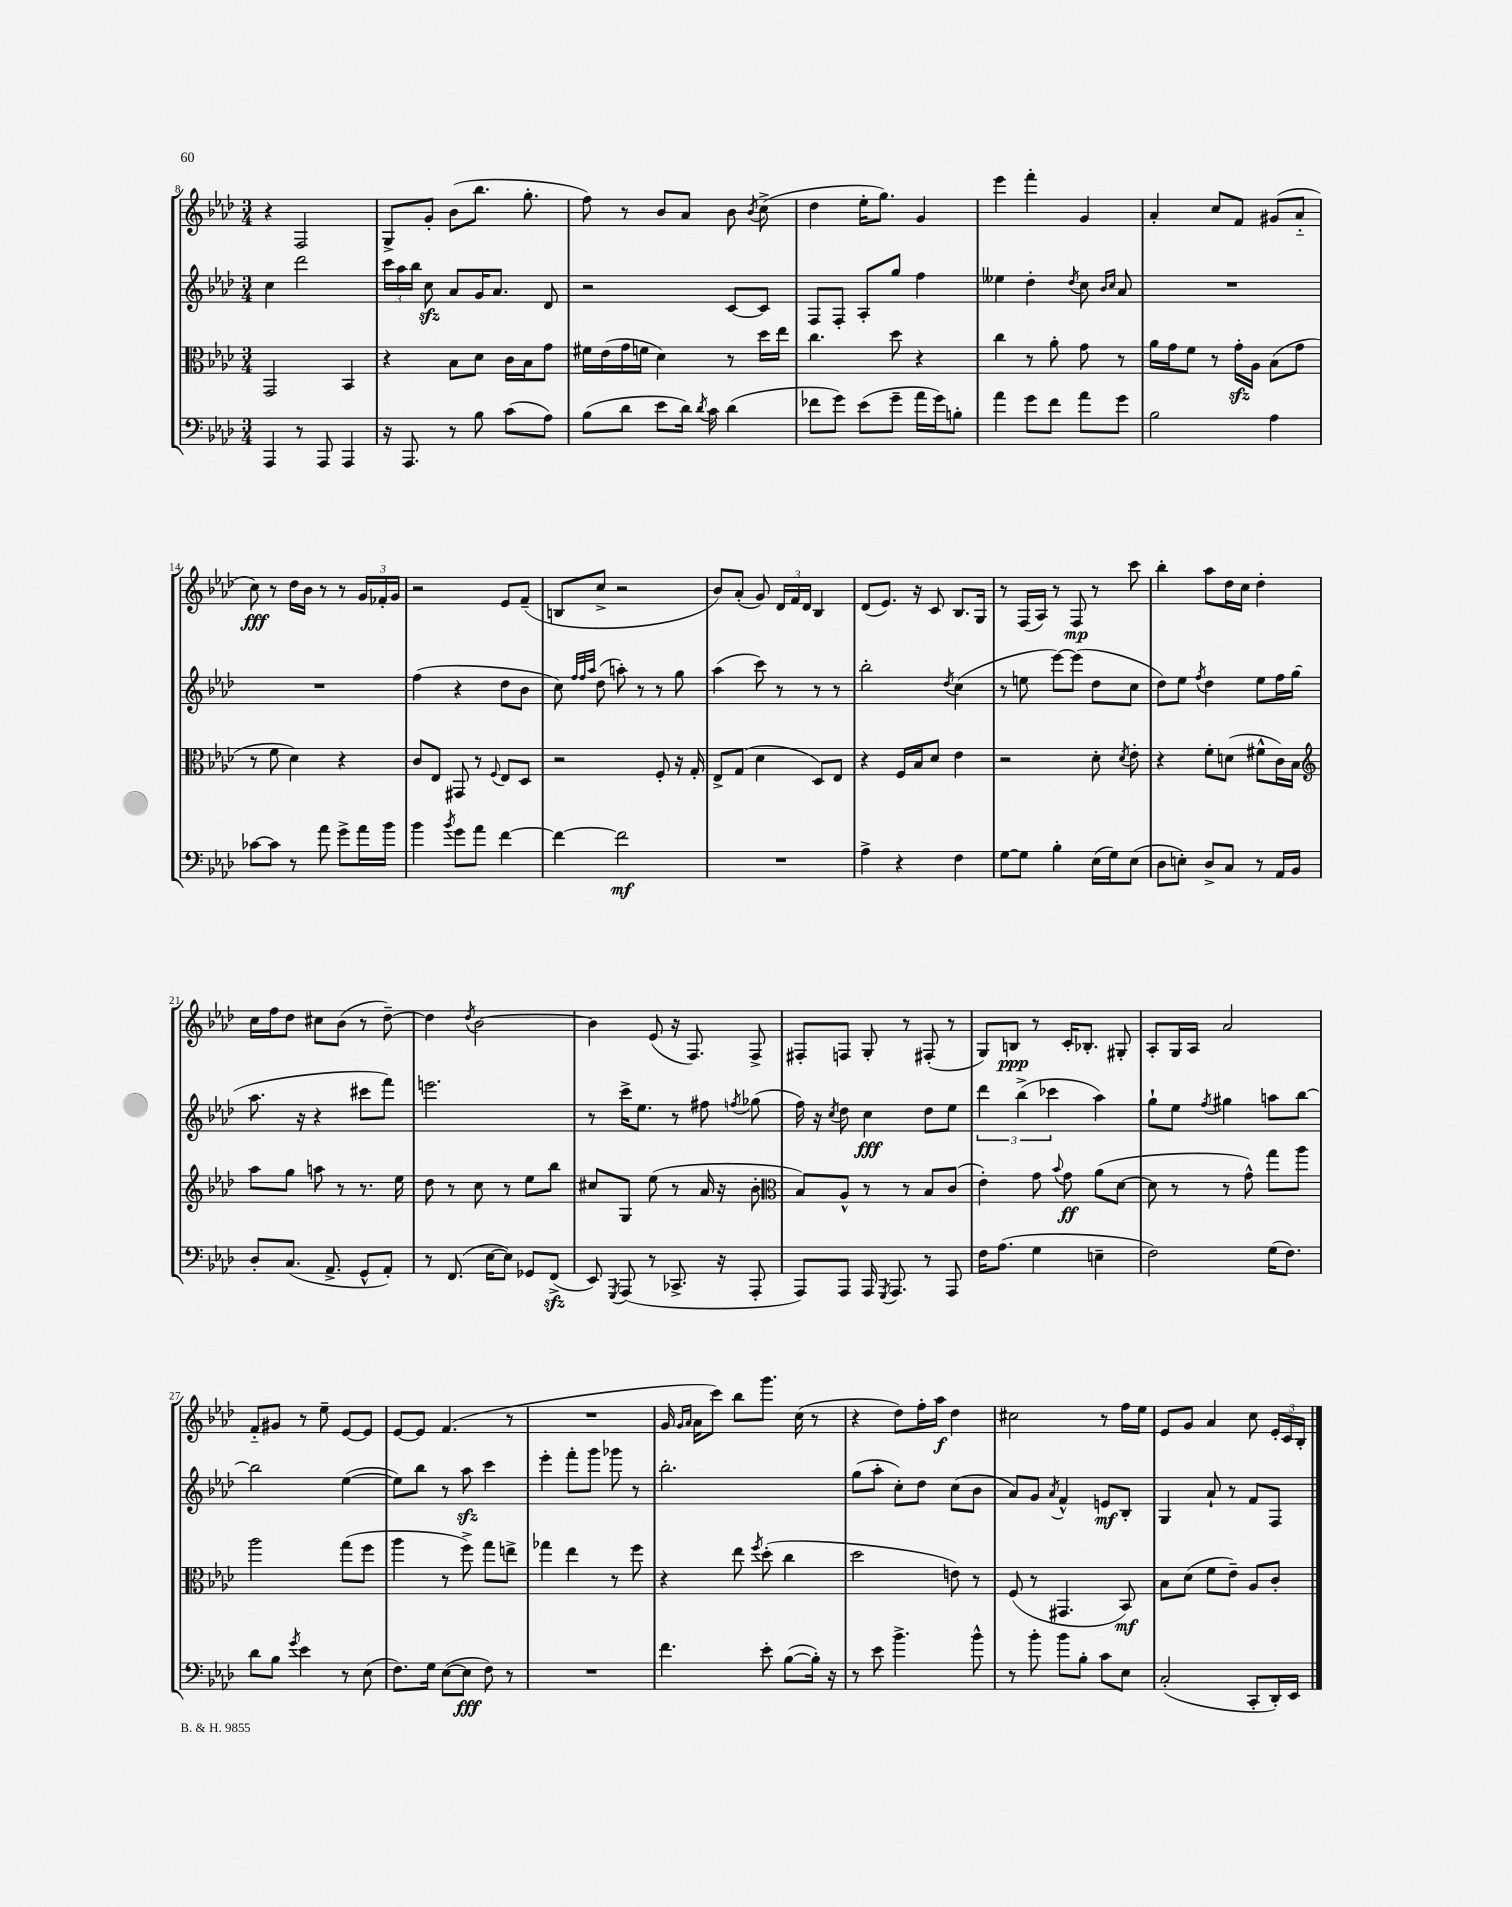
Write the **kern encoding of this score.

**kern	**dynam	**kern	**dynam	**kern	**dynam	**kern	**dynam
*part4	*part4	*part3	*part3	*part2	*part2	*part1	*part1
*staff4	*staff4	*staff3	*staff3	*staff2	*staff2	*staff1	*staff1
*clefF4	*	*clefC3	*	*clefG2	*	*clefG2	*
*k[b-e-a-d-]	*	*k[b-e-a-d-]	*	*k[b-e-a-d-]	*	*k[b-e-a-d-]	*
*M3/4	*	*M3/4	*	*M3/4	*	*M3/4	*
=8	=8	=8	=8	=8	=8	=8	=8
4AAA-/	.	2GG/	.	4cc\	.	4r	.
8r	.	.	.	2ddd-\	.	2F/	.
8AAA-/	.	.	.	.	.	.	.
4AAA-/	.	4BB-/	.	.	.	.	.
=9	=9	=9	=9	=9	=9	=9	=9
16r	.	4r	.	24ccc\LL	.	8G^/L	.
.	.	.	.	24aa-\	.	.	.
8.AAA-/	.	.	.	.	.	.	.
.	.	.	.	24bb-\JJ	.	.	.
.	.	.	.	8cczz\	.	8g'/J	.
8r	.	8B-\L	.	8a-/L	.	(8b-\L	.
8B-\	.	8d-\J	.	16g/K	.	8.bb-\J	.
.	.	.	.	8.a-/J	.	.	.
(8c\L	.	16c\LL	.	.	.	.	.
.	.	16B-\J	.	.	.	8.gg'\	.
8A-\J)	.	8g\J	.	8d-/	.	.	.
=10	=10	=10	=10	=10	=10	=10	=10
(8B-\L	.	16f#X\LL	.	2r	.	8ff\)	.
.	.	(16e-\	.	.	.	.	.
8d-\J	.	16g\	.	.	.	8r	.
.	.	16fn\JJ	.	.	.	.	.
8e-\L	.	4d-\)	.	.	.	8b-/L	.
16d-\Jk)	.	.	.	.	.	8a-/J	.
8qd-/	.	.	.	.	.	.	.
16c\	.	.	.	.	.	.	.
(4d-\	.	8r	.	[8c/L	.	8b-\	.
.	.	.	.	.	.	8qb-/	.
.	.	16dd-\LL	.	8c/J]	.	(8cc^\	.
.	.	16ee-\JJ	.	.	.	.	.
=11	=11	=11	=11	=11	=11	=11	=11
8f-X\L	.	4.cc\	.	8F/L	.	4dd-\	.
8g\J)	.	.	.	8F'/J	.	.	.
(8e-\L	.	.	.	8A-'/L	.	16ee-'\KL	.
.	.	.	.	.	.	8.gg\J)	.
8g~\J	.	8dd-\	.	8gg/J	.	.	.
16a-\LL	.	4r	.	4ff\	.	4g/	.
16g\J)	.	.	.	.	.	.	.
8Bn'\J	.	.	.	.	.	.	.
=12	=12	=12	=12	=12	=12	=12	=12
4a-\	.	4cc\	.	4ee--X\	.	4eee-\	.
8g\L	.	8r	.	4dd-'\	.	4fff'\	.
8f\J	.	8a-'\	.	.	.	.	.
.	.	.	.	8qdd-/	.	.	.
8a-\L	.	8g\	.	8cc\	.	4g/	.
.	.	.	.	16qqb-/LL	.	.	.
.	.	.	.	16qqcc/JJ	.	.	.
8g\J	.	8r	.	8a-/	.	.	.
=13	=13	=13	=13	=13	=13	=13	=13
2B-\	.	16a-\LL	.	2.r	.	4a-'/	.
.	.	16g\J	.	.	.	.	.
.	.	8f\J	.	.	.	.	.
.	.	8r	.	.	.	8cc/L	.
.	.	16gzz'\LL	.	.	.	8f/J	.
.	.	16A-\JJ	.	.	.	.	.
4A-\	.	(8B-\L	.	.	.	(8g#X/L	.
.	.	8g\J	.	.	.	8a-/J	.
!!LO:LB:g=z
=14	=14	=14	=14	=14	=14	=14	=14
[8c-X\L	.	8r	.	2.r	.	8cc\)	fff
8c-\J]	.	8f\	.	.	.	8r	.
8r	.	4d-\)	.	.	.	16dd-\LL	.
.	.	.	.	.	.	16b-\JJ	.
8a-\	.	.	.	.	.	8r	.
8g^\L	.	4r	.	.	.	8r	.
16a-\L	.	.	.	.	.	24g/LL	.
.	.	.	.	.	.	24f-X'/	.
16b-\JJ	.	.	.	.	.	.	.
.	.	.	.	.	.	24g/JJ	.
=15	=15	=15	=15	=15	=15	=15	=15
4b-\	.	8c/L	.	(4ff\	.	2r	.
.	.	8E-/J	.	.	.	.	.
8qb-/	.	.	.	.	.	.	.
8g\L	.	8GG#X/	.	4r	.	.	.
8a-\J	.	8r	.	.	.	.	.
.	.	8qqF/	.	.	.	.	.
[4f\	.	8E-/L	.	8dd-\L	.	8e-/L	.
.	.	8D-/J	.	8b-\J	.	(8f~/J	.
=16	=16	=16	=16	=16	=16	=16	=16
4f\_	.	2r	.	8cc\)	.	8Bn/L	.
.	.	.	.	32qqff/LLL	.	.	.
.	.	.	.	32qqff/	.	.	.
.	.	.	.	32qqaa-/JJJ	.	.	.
.	.	.	.	(8dd-\	.	8cc^/J	.
2f\]	mf	.	.	8aan'\)	.	2r	.
.	.	.	.	8r	.	.	.
.	.	8F'/	.	8r	.	.	.
.	.	16r	.	8gg\	.	.	.
.	.	16G'/	.	.	.	.	.
=17	=17	=17	=17	=17	=17	=17	=17
2.r	.	8E-^/L	.	(4aa-\	.	8b-/L)	.
.	.	(8G/J	.	.	.	(8a-'/J	.
.	.	4d-\	.	8ccc\)	.	8g/)	.
.	.	.	.	8r	.	24d-/LL	.
.	.	.	.	.	.	24f/	.
.	.	.	.	.	.	24d-/JJ	.
.	.	8D-/L)	.	8r	.	4B-/	.
.	.	8E-/J	.	8r	.	.	.
=18	=18	=18	=18	=18	=18	=18	=18
4A-^\	.	4r	.	2bb-'\	.	(8d-/L	.
.	.	.	.	.	.	8.e-/J)	.
4r	.	16F/LL	.	.	.	.	.
.	.	16B-/J	.	.	.	16r	.
.	.	8d-/J	.	.	.	8c/	.
.	.	.	.	8qdd-/	.	.	.
4F\	.	4e-\	.	(4cc\	.	8.B-/L	.
.	.	.	.	.	.	16G/Jk	.
=19	=19	=19	=19	=19	=19	=19	=19
[8G\L	.	2r	.	8r	.	8r	.
8G\J]	.	.	.	8een\	.	(16F/LL	.
.	.	.	.	.	.	16A-/JJ)	.
4B-'\	.	.	.	[8eee-\L)	.	8r	.
.	.	.	.	(8eee-\J]	.	8F/	mp
(16E-\LL	.	8d-'\	.	8dd-\L	.	8r	.
16G\J)	.	.	.	.	.	.	.
.	.	8qd-/	.	.	.	.	.
(8E-\J	.	8e-'\	.	8cc\J	.	8ccc\	.
=20	=20	=20	=20	=20	=20	=20	=20
8D-\L	.	4r	.	8dd-\L)	.	4bb-'\	.
8En'\J)	.	.	.	8ee-\J	.	.	.
.	.	.	.	8qff/	.	.	.
8D-^/L	.	8f'\L	.	4dd-\	.	8aa-\L	.
8C/J	.	(8dn\J	.	.	.	16dd-\L	.
.	.	.	.	.	.	16cc\JJ	.
8r	.	8f#X^^\L	.	8ee-\L	.	4dd-'\	.
16AA-/LL	.	16c\L)	.	16ff\L	.	.	.
16BB-/JJ	.	16B-\JJ	.	(16gg\JJ	.	.	.
!!LO:LB:g=z
=21	=21	=21	=21	=21	=21	=21	=21
*	*	*clefG2	*	*	*	*	*
8D-'/L	.	8aa-\L	.	8.aa-\	.	16cc\LL	.
.	.	.	.	.	.	16ff\J	.
(8.C/J	.	8gg\J	.	.	.	8dd-\J	.
.	.	.	.	16r	.	.	.
.	.	8aan\	.	4r	.	8cc#X\L	.
8.AA-^/	.	.	.	.	.	.	.
.	.	8r	.	.	.	(8b-\J	.
8GG^^/L	.	8.r	.	8ccc#X\L	.	8r	.
8AA-'/J)	.	.	.	8fff\J)	.	[8dd-~\)	.
.	.	16ee-\	.	.	.	.	.
=22	=22	=22	=22	=22	=22	=22	=22
8r	.	8dd-\	.	2.eeen\	.	4dd-\]	.
(8.FF/	.	8r	.	.	.	.	.
.	.	.	.	.	.	8qdd-/	.
.	.	8cc\	.	.	.	[2b-\	.
[16E-\KL	.	.	.	.	.	.	.
8E-\J])	.	8r	.	.	.	.	.
8GG-X/L	.	8ee-\L	.	.	.	.	.
(8FFzz^/J	.	8bb-\J	.	.	.	.	.
=23	=23	=23	=23	=23	=23	=23	=23
8EE-/)	.	8cc#X/L	.	8r	.	4b-\]	.
8qGGG/	.	.	.	.	.	.	.
(8AAA-/	.	8G/J	.	16ccc^\KL	.	.	.
.	.	.	.	8.ee-\J	.	.	.
8r	.	(8ee-\	.	.	.	(8e-/	.
8.CC-X^/	.	8r	.	8r	.	16r	.
.	.	.	.	.	.	8.F/)	.
.	.	16a-/	.	8ff#X\	.	.	.
16r	.	16r	.	.	.	.	.
.	.	.	.	8qffn/	.	.	.
8AAA-'/	.	8b-'\	.	(8gg-X\	.	8F^/	.
=24	=24	=24	=24	=24	=24	=24	=24
*	*	*clefC3	*	*	*	*	*
8AAA-/L)	.	8B-/L)	.	16ff\)	.	8F#X'/L	.
.	.	.	.	16r	.	.	.
.	.	.	.	8qcc/	.	.	.
8AAA-/J	.	8A-^^/J	.	8dd-\	.	8Fn/J	.
16AAA-/	.	8r	.	4cc\	fff	8G'/	.
8qGGG/	.	.	.	.	.	.	.
8.AAA-/	.	.	.	.	.	.	.
.	.	8r	.	.	.	8r	.
8r	.	8B-/L	.	8dd-\L	.	(8F#X'/	.
8AAA-/	.	(8c/J	.	8ee-\J	.	8r	.
=25	=25	=25	=25	=25	=25	=25	=25
16F\KL	.	4e-'\)	.	6ddd-\	.	8G/L)	.
(8.A-\J	.	.	.	.	.	.	.
.	.	.	.	.	.	8Bn/J	ppp
.	.	.	.	(6bb-^\	.	.	.
4G\	.	8g\	.	.	.	8r	.
.	.	.	.	6ccc-X\	.	.	.
.	.	8qqb-/	.	.	.	.	.
.	.	8g\	ff	.	.	16c'/KL	.
.	.	.	.	.	.	8.B-X'/J	.
4En~\	.	(8a-\L	.	4aa-\)	.	.	.
.	.	[8d-\J	.	.	.	8G#X'/	.
=26	=26	=26	=26	=26	=26	=26	=26
2F\)	.	8d-\]	.	8gg`\L	.	8A-'/L	.
.	.	8r	.	8ee-\J	.	16G/L	.
.	.	.	.	.	.	16A-/JJ	.
.	.	.	.	8qff/	.	.	.
.	.	8r	.	4gg#X\	.	2a-/	.
.	.	8g^^\)	.	.	.	.	.
(16G\KL	.	8gg\L	.	8aan\L	.	.	.
8.F\J)	.	.	.	.	.	.	.
.	.	8aa-\J	.	[8bb-\J	.	.	.
!!LO:LB:g=z
=27	=27	=27	=27	=27	=27	=27	=27
8d-\L	.	2aa-\	.	2bb-\]	.	8f/L	.
8B-\J	.	.	.	.	.	8g#X/J	.
8qg/	.	.	.	.	.	.	.
4e-\	.	.	.	.	.	8r	.
.	.	.	.	.	.	8ee-~\	.
8r	.	(8gg\L	.	([4ee-\	.	[8e-/L	.
(8E-\	.	8ff\J	.	.	.	8e-/J]	.
=28	=28	=28	=28	=28	=28	=28	=28
8.F\L)	.	4aa-\	.	8ee-\L])	.	[8e-/L	.
.	.	.	.	8bb-\J	.	8e-/J]	.
16G\Jk	.	.	.	.	.	.	.
([8E-\L	.	8r	.	8r	.	(4.f/	.
8E-\J]	fff	8ff^\)	.	8aa-zz\	.	.	.
8F\)	.	8gg\L	.	4ccc\	.	.	.
8r	.	8een^\J	.	.	.	8r	.
=29	=29	=29	=29	=29	=29	=29	=29
2.r	.	4gg-X\	.	4eee-'\	.	2.r	.
.	.	4ee-\	.	8fff'\L	.	.	.
.	.	.	.	8ggg\J	.	.	.
.	.	8r	.	8ggg-X\	.	.	.
.	.	8ff\	.	8r	.	.	.
=30	=30	=30	=30	=30	=30	=30	=30
4.f\	.	4r	.	2.bb-'\	.	16g/	.
.	.	.	.	.	.	16qqg/LL	.
.	.	.	.	.	.	16qqa-/JJ	.
.	.	.	.	.	.	16a-\KL	.
.	.	.	.	.	.	8ccc\J)	.
.	.	8ee-\	.	.	.	8bb-\L	.
.	.	8qff/	.	.	.	.	.
8e-'\	.	(8dd-'\	.	.	.	8.ggg\J	.
([8B-\L	.	4cc\	.	.	.	.	.
.	.	.	.	.	.	(16cc\	.
16B-'\Jk])	.	.	.	.	.	8r	.
16r	.	.	.	.	.	.	.
=31	=31	=31	=31	=31	=31	=31	=31
8r	.	2dd-\	.	(8gg\L	.	4r	.
8e-\	.	.	.	8aa-'\J	.	.	.
4.b-^\	.	.	.	8cc'\L)	.	8dd-\L)	.
.	.	.	.	8dd-\J	.	16ff'\L	.
.	.	.	.	.	.	16aa-\JJ	f
.	.	8en\)	.	(8cc\L	.	4dd-\	.
8b-^^\	.	8r	.	8b-\J	.	.	.
=32	=32	=32	=32	=32	=32	=32	=32
8r	.	(8F/	.	8a-/L)	.	2cc#X\	.
8b-'\	.	8r	.	8g/J	.	.	.
.	.	.	.	8qa-/	.	.	.
8b-\L	.	4.GG#X/	.	4f^^/	.	.	.
8B-'\J	.	.	.	.	.	.	.
8c\L	.	.	.	8en/L	mf	8r	.
8E-\J	.	8BB-/)	mf	8B-'/J	.	16ff\LL	.
.	.	.	.	.	.	16ee-\JJ	.
=33	=33	=33	=33	=33	=33	=33	=33
(2C'/	.	8B-\L	.	4G/	.	8e-/L	.
.	.	(8d-\J	.	.	.	8g/J	.
.	.	8f\L	.	8a-`/	.	4a-/	.
.	.	8e-~\J)	.	8r	.	.	.
8CC'/L	.	8A-/L	.	8f/L	.	8cc\	.
16DD-'/L)	.	8c'/J	.	8F/J	.	24e-'/LL	.
.	.	.	.	.	.	24c/	.
16EE-/JJ	.	.	.	.	.	.	.
.	.	.	.	.	.	24B-'/JJ	.
==	==	==	==	==	==	==	==
*-	*-	*-	*-	*-	*-	*-	*-
